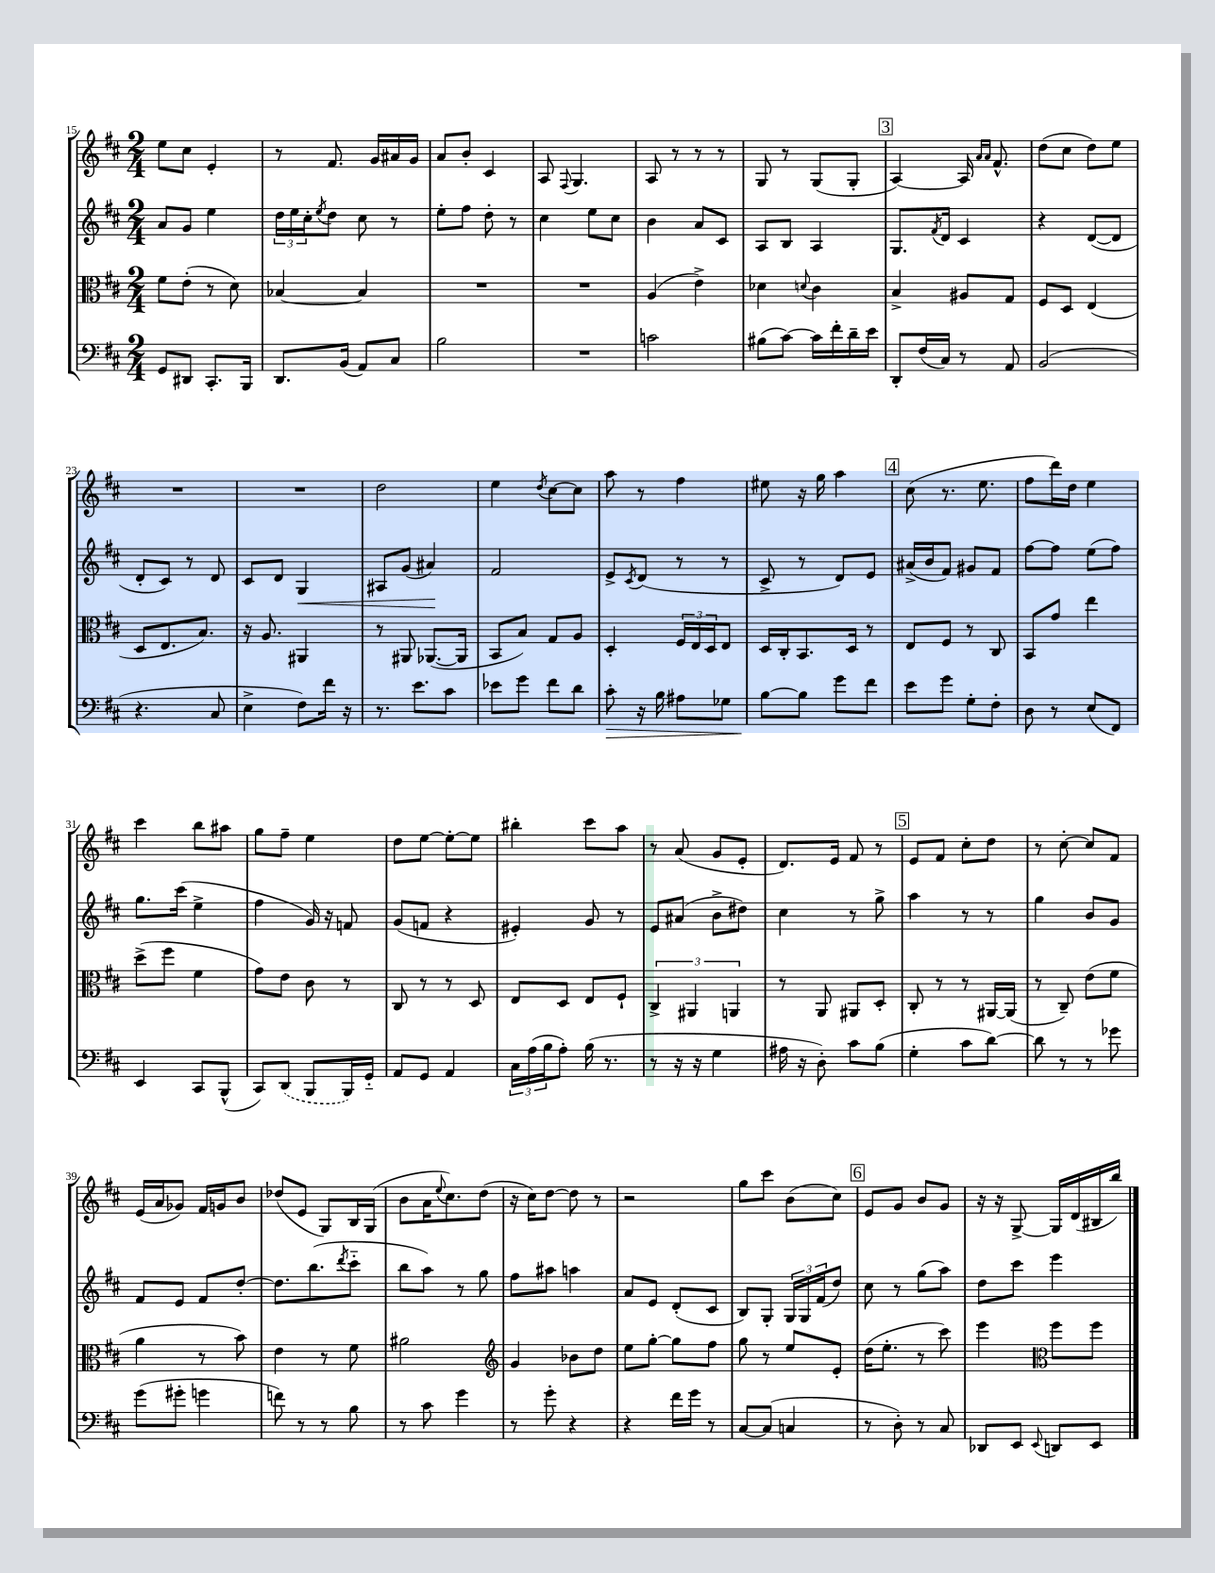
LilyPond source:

<<
\new StaffGroup <<
\new Staff = "s0" {
    \clef treble \key d \major \numericTimeSignature \time 2/4
    e''8 cis''8 e'4-. |
    r8 fis'8. g'16 ais'16 g'16 |
    a'8 b'8-. cis'4 |
    a8 \appoggiatura { fis8 } g4. |
    a8 r8 r8 r8 |
    g8 r8 g8( g8-. |
    \mark \markup { \box "3" } a4~) a16 \grace { a'16 a'16 } fis'8.-^ |
    d''8( cis''8 d''8) e''8 |
    R2 |
    R2 |
    d''2 |
    e''4 \acciaccatura { d''8 } cis''8~ cis''8 |
    a''8 r8 fis''4 |
    eis''8 r16 g''16 a''4 |
    \mark \markup { \box "4" } cis''8( r8. e''8. |
    fis''8 d'''16) d''16 e''4 |
    cis'''4 b''8 ais''8 |
    g''8 fis''8-- e''4 |
    d''8 e''8~ e''8~-. e''8 |
    bis''4-. cis'''8 a''8 |
    r8 a'8( g'8 e'8-. |
    d'8.) e'16 fis'8 r8 |
    \mark \markup { \box "5" } e'8 fis'8 cis''8-. d''8 |
    r8 cis''8~-. cis''8 fis'8 |
    e'16( a'16 ges'8) fis'16 g'16 b'8 |
    des''8( e'8 g8) b16 g16( |
    b'8 a'16 \appoggiatura { e''8 } cis''8.) d''8( |
    r16 cis''16) d''8~ d''8 r8 |
    r2 |
    g''8 cis'''8 b'8( cis''8) |
    \mark \markup { \box "6" } e'8 g'8 b'8 g'8 |
    r16 r16 g8~-> g16 d'16( bis16 b''16) \bar "|." |
}
\new Staff = "s1" {
    \clef treble \key d \major \numericTimeSignature \time 2/4
    a'8 g'8 e''4 |
    \tuplet 3/2 { d''16 e''16 cis''16-. } \acciaccatura { e''8 } d''8 cis''8 r8 |
    e''8-. fis''8 d''8-. r8 |
    cis''4 e''8 cis''8 |
    b'4 a'8 cis'8 |
    a8 b8 a4 |
    \mark \markup { \box "3" } g8. \acciaccatura { fis'8 } d'16 cis'4 |
    r4 d'8~( d'8 |
    d'8-. cis'8) r8 d'8 |
    cis'8 d'8 g4\< |
    ais8 g'8( ais'4\!) |
    fis'2 |
    e'8-> \acciaccatura { cis'8 } d'8( r8 r8 |
    cis'8-> r8 d'8) e'8 |
    \mark \markup { \box "4" } ais'16->( b'16 fis'8) gis'8 fis'8 |
    fis''8~ fis''8 e''8( fis''8) |
    g''8. cis'''16( e''4-> |
    fis''4 g'16) r16 f'8 |
    g'8( f'8 r4 |
    eis'4-.) g'8 r8 |
    e'8 ais'8( b'8-> dis''8) |
    cis''4 r8 g''8-> |
    \mark \markup { \box "5" } a''4 r8 r8 |
    g''4 b'8 g'8 |
    fis'8 e'8 fis'8 d''8~-. |
    d''8. b''8.( \acciaccatura { d'''8 } cis'''8-_ |
    b''8 a''8) r8 g''8 |
    fis''8 ais''8 a''4 |
    a'8 e'8 d'8-.( cis'8 |
    b8) g8-. \tuplet 3/2 { g16 g16 fis'16( } d''8) |
    \mark \markup { \box "6" } cis''8 r8 g''8( a''8) |
    d''8 cis'''8 e'''4 \bar "|." |
}
\new Staff = "s2" {
    \clef alto \key d \major \numericTimeSignature \time 2/4
    fis'8 e'8-.( r8 d'8) |
    bes4~ bes4 |
    R2 |
    R2 |
    a4( e'4->) |
    des'4 \appoggiatura { d'8 } cis'4 |
    \mark \markup { \box "3" } b4-> ais8 g8 |
    fis8 d8 e4( |
    d8 e8. b8.) |
    r16 a8. ais,4 |
    r8 ais,8 aes,8.~( aes,16 |
    b,8 b8) g8 a8 |
    d4-. \tuplet 3/2 { fis16 e16 d16 } e8 |
    d16 cis16-. b,8. d16 r8 |
    \mark \markup { \box "4" } e8 fis8 r8 cis8 |
    b,8 g'8 e''4 |
    d''8->( fis''8 fis'4 |
    g'8) e'8 cis'8 r8 |
    cis8 r8 r8 d8 |
    e8 d8 e8 fis8-! |
    \tuplet 3/2 { cis4-> ais,4 a,4 } |
    r8 a,8 ais,8 d8-. |
    \mark \markup { \box "5" } cis8-. r8 r8 ais,16~ ais,16( |
    r8 cis8--) e'8( fis'8 |
    a'4 r8 b'8) |
    e'4 r8 fis'8 |
    ais'2 |
    \clef treble g'4 bes'8 d''8 |
    e''8 g''8~-. g''8 fis''8 |
    g''8 r8 e''8 e'8-. |
    \mark \markup { \box "6" } d''16( e''8.-. r8 cis'''8) |
    e'''4 \clef alto fis''8 fis''8 \bar "|." |
}
\new Staff = "s3" {
    \clef bass \key d \major \numericTimeSignature \time 2/4
    g,8 dis,8 cis,8.-. b,,16 |
    d,8. b,16( a,8) cis8 |
    b2 |
    R2 |
    c'2 |
    bis8( cis'8~) cis'16 fis'16-. d'16-- e'16 |
    \mark \markup { \box "3" } d,8-. fis16( cis16) r8 a,8 |
    b,2( |
    r4. cis8 |
    e4-> fis8) fis'16 r16 |
    r8. e'8. cis'8 |
    ees'8 g'8 fis'8 d'8 |
    cis'8-.\> r16 b16 ais8 ges8 |
    b8~\! b8 g'8 fis'8 |
    \mark \markup { \box "4" } e'8 g'8 g8-. fis8-. |
    d8 r8 e8( fis,8) |
    e,4 cis,8 b,,8-^( |
    cis,8) \once \slurDashed d,8( b,,8 b,,16) g,16-_ |
    a,8 g,8 a,4 |
    \tuplet 3/2 { cis16 a16( b16 } a8-.) b16( r8. |
    r8 r16 r16 g4 |
    ais16 r16 d8-.) cis'8 b8( |
    \mark \markup { \box "5" } g4-. cis'8 d'8~) |
    d'8 r8 r8 ges'8 |
    g'8( gis'8-. g'4 |
    f'8) r8 r8 b8 |
    r8 cis'8 g'4 |
    r8 g'8-. r4 |
    r4 fis'16 g'16 r8 |
    cis8~ cis8( c4 |
    \mark \markup { \box "6" } r8 d8-.) r8 cis8 |
    des,8 e,8 \appoggiatura { e,8 } d,8 e,8 \bar "|." |
}
>>
>>
\layout { \context { \Score currentBarNumber = #15 } }
